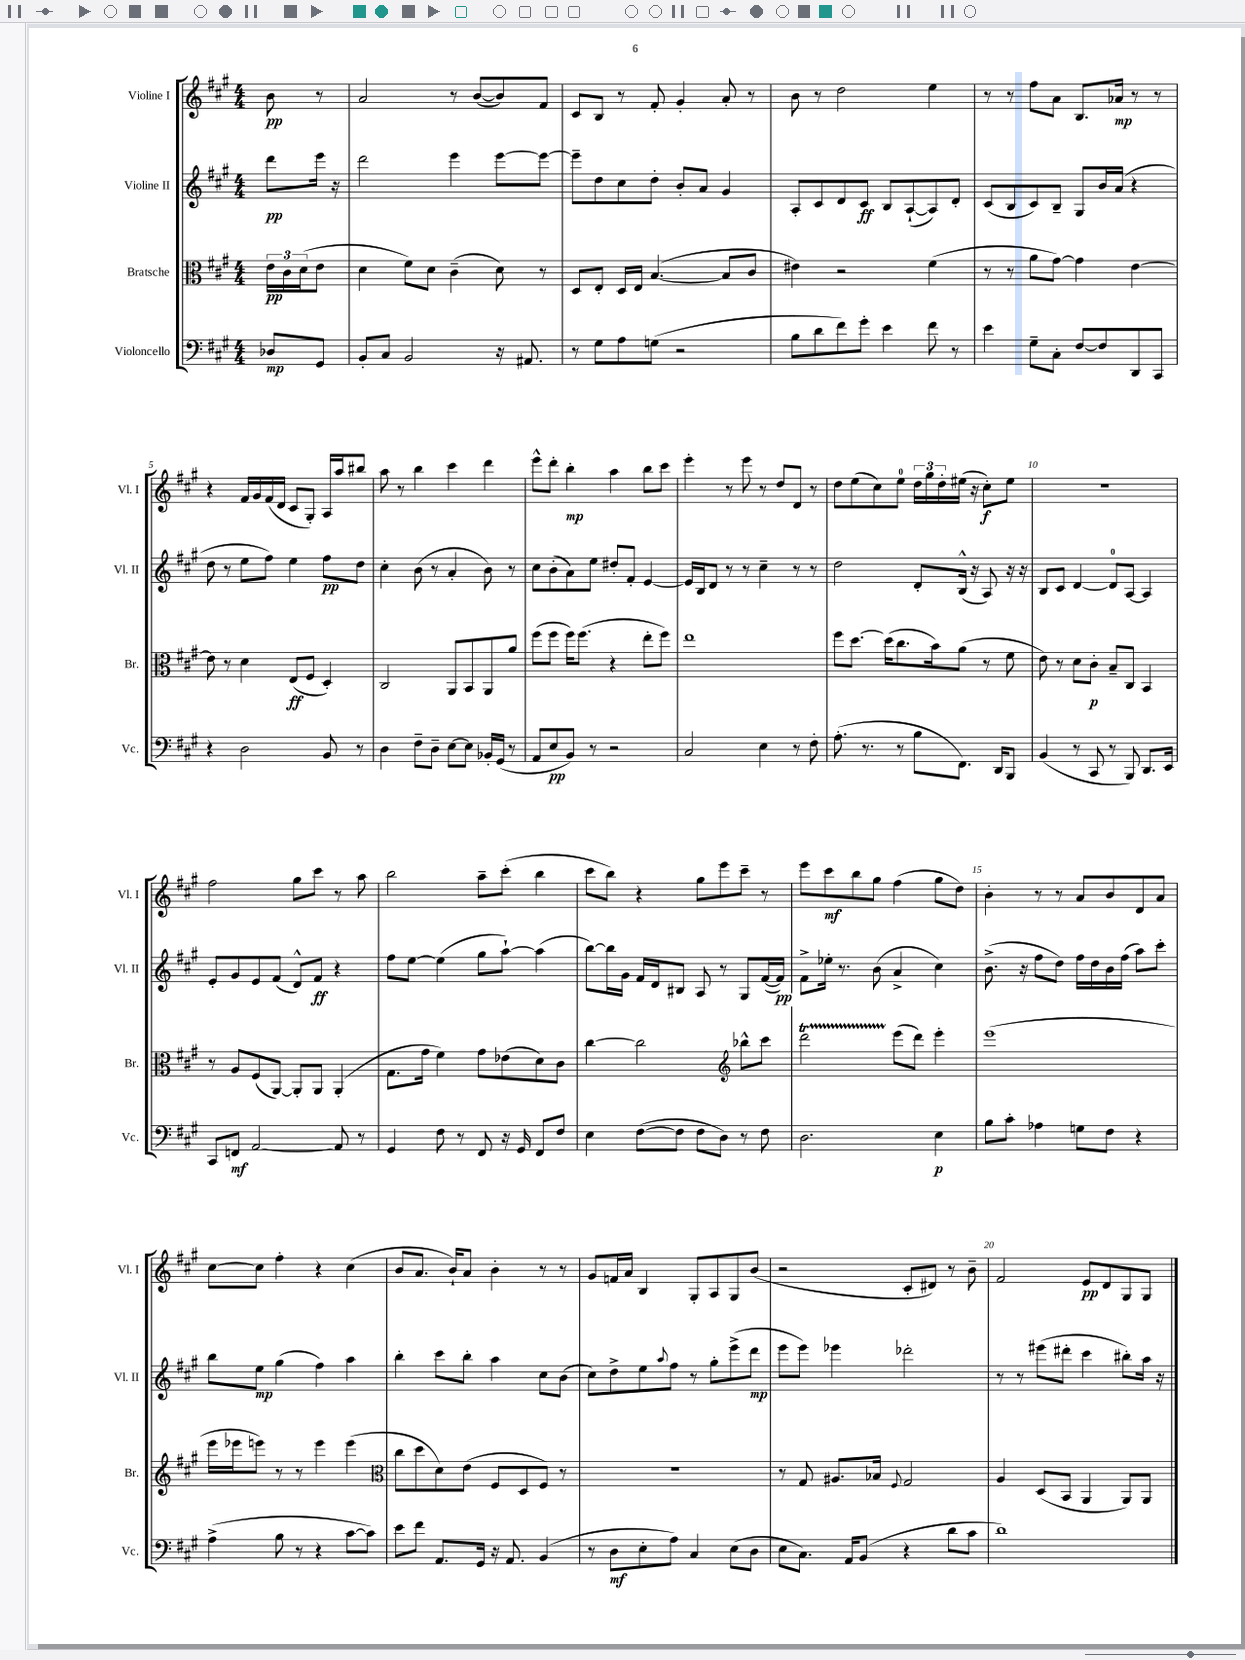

**kern	**kern	**kern	**kern
*staff4	*staff3	*staff2	*staff1
*clefF4	*clefC3	*clefG2	*clefG2
*k[f#c#g#]	*k[f#c#g#]	*k[f#c#g#]	*k[f#c#g#]
*M4/4	*M4/4	*M4/4	*M4/4
8D-/L	24e\LL	8ddd\L	8b\
.	24c#\	.	.
.	(24d\J	.	.
8GG#/J	8e\J	16eee\Jk	8r
.	.	16r	.
=	=	=	=
8BB'/L	4d\	2ddd\	2a/
8C#/J	.	.	.
2BB/	8f#\L)	.	.
.	8d\J	.	.
.	(4c#~\	4eee\	8r
.	.	.	([8b/L
16r	8d\)	[8eee\L	8b/])
8.AA#/	.	.	.
.	8r	8eee\_J	8f#/J
=	=	=	=
8r	8D/L	8eee~\]L	8c#/L
8G#\L	8E'/J	8dd\	8B/J
8A\	16D/LL	8cc#\	8r
.	16E/JJ	.	.
(8G\J	([4.B/	8dd'\J	8f#'/
2r	.	8b'/L	4g#'/
.	.	8a/J	.
.	8B/]L	4g#/	8a'/
.	8c#/J	.	8r
=	=	=	=
8B\L	4e#\)	8A'/L	8b\
8d\	.	8c#/	8r
8f#\)	2r	8d/	2dd\
8g#'\J	.	8c#/J	.
4e\	.	8B/L	.
.	.	([8A`/	.
8f#\	(4f#\	8A/])	4ee\
8r	.	8d'/J	.
=	=	=	=
4e\	8r	(8c#/L	8r
.	8r	8B/	8r
8G#~\L	8a\L	8c#/)	8ff#\L
8C#'\J	[8g#\J)	8B~/J	8a\J
[8F#/L	4g#\]	8G#/L	8.B/L
8F#/]	.	16b/L	.
.	.	(16a/JJ	16a-/Jk
8DD/	[4e\	4r	8r
8CC#/J	.	.	8r
=	=	=	=
4r	8e\]	8dd\	4r
.	8r	8r	.
2D\	4d\	8ee\L	16f#/LL
.	.	.	16g#/
.	.	8ff#\J)	(16f#/
.	.	.	16d/JJ
.	(8E/L	4ee\	8c#/L
.	8F#/J	.	8G#'/J)
8BB/	4D'/)	8ff#\L	16A/LL
.	.	.	16aa/J
8r	.	8dd\J	8bb#/J
=	=	=	=
4D\	2C#/	4cc#'\	8aa\
.	.	.	8r
8F#~\L	.	(8b\	4bb\
8D~\J	.	8r	.
[8E\L	8AA/L	4a'/	4ccc#\
8E\]J	8BB/	.	.
16BB-'/LL	8AA/	8b\)	4ddd\
(16GG#/JJ	.	.	.
8r	8a/J	8r	.
=	=	=	=
8AA/L	(8ff#\L	8cc#\L	8eee^^\L
8E/	8ff#\J	(8b'\	8ddd'\J
8BB/J)	16ff#\LK)	8a\)	4bb'\
.	(8.ff#\J	.	.
8r	.	8ee\J	.
2r	4r	8dd#'/L	4aa\
.	.	8f#'/J	.
.	8ee'\L	[4e/	8bb\L
.	8ff#\J)	.	8ccc#\J
=	=	=	=
2C#/	1ee	16e/]LL	4eee'\
.	.	16B/J	.
.	.	8d/J	.
.	.	8r	8r
.	.	8r	8eee\
4E\	.	4cc#~\	8r
.	.	.	8dd/L
8r	.	8r	8d/J
8F#'\	.	8r	8r
=	=	=	=
(8.A'\	8ff#\L	2dd\	8dd\L
.	[8.dd\J	.	(8ee\
8.r	.	.	.
.	.	.	8cc#\)
.	(16dd\]LK	.	.
8r	8.cc#\	.	8ee\J
8B\L	.	8d'/L	24dd\LL
.	.	.	24gg#\
.	16b\k)	.	.
.	.	.	24dd'\
8.FF#\J)	(8a\J	(16B^^/Jk	(16ee#\JJ
.	.	16r	16r
.	8r	8A/)	8cc#'\L)
16DD/LK	.	.	.
8BBB/J	8f#\	16r	8ee#\J
.	.	16r	.
=	=	=	=
(4BB/	8e\)	8B/L	1r
.	8r	8c#/J	.
8r	8d\L	[4d/	.
8CC#/	8c#'\J	.	.
8r	8B~/L	8d/]L	.
8BBB/)	8C#/J	[8A/J	.
8.DD/L	4BB/	4A/]	.
16EE/Jk	.	.	.
=	=	=	=
8CC#/L	8r	8e'/L	2ff#\
8FF/J	8A/L	8g#/	.
[2AA/	(8F#/	8e/	.
.	[8AA/J)	(8f#/J	.
.	8AA'/]L	8d^^/L)	8gg#\L
.	8AA/J	8f#/J	8ccc#\J
8AA/]	(4AA'/	4r	8r
8r	.	.	8aa\
=	=	=	=
4GG#/	8.G#\L	8ff#\L	2bb\
.	.	[8ee\J	.
.	16g#\Jk	.	.
8F#\	4f#\)	(4ee\]	.
8r	.	.	.
8FF#/	8g#\L	8gg#\L	8aa~\L
16r	(8e-\	[8aa`\J)	(8ccc#'\J
16GG#/	.	.	.
8FF#/L	8d\)	(4aa\]	4bb\
8F#/J	8c#\J	.	.
=	=	=	=
4E\	[4cc#\	[8bb\L)	8ccc#\L
.	.	16bb\]L	8bb\J)
.	.	16g#\JJ	.
([8F#\L	2cc#\]	16f#/LL	4r
.	.	16d/J	.
8F#\]J	.	8B#/J	.
8F#\L	.	8A/	8gg#\L
8D\J)	.	8r	8eee\
*	*clefG2	*	*
8r	8bb-^^\L	8G#/L	8ccc#~\J
8F#\	8ccc#\J	([16f#/L	8r
.	.	16f#/]JJ)	.
=	=	=	=
2.D\	2ddd\	8f#^\L	8eee\L
.	.	16ee-'\Jk	8ccc#\
.	.	8.r	.
.	.	.	8bb\
.	.	(8b\	8gg#\J
.	(8eee\L	4a^/	(4ff#\
.	8ddd\J)	.	.
4E\	4eee'\	4cc#\)	8gg#\L
.	.	.	8dd\J)
=	=	=	=
8B\L	(1eee	(8.b^\	4b'\
8c#'\J	.	.	.
.	.	16r	.
4A-\	.	8ff#\L	8r
.	.	8dd\J)	8r
8G\L	.	16ff#\LL	8a/L
.	.	16dd\	.
8F#\J	.	16b\	8b/
.	.	(16ff#\JJ	.
4r	.	8aa\L)	8d/
.	.	8ccc#'\J	8a/J
=	=	=	=
(4A^\	16eee\LL	8bb\L	[8cc#\L
.	16eee-\J	.	.
.	8eee\J)	8ee\J	8cc#\]J
8B\	8r	(4gg#\	4ff#'\
8r	8r	.	.
4r	4eee\	4ff#\)	4r
[8c#\L	(4eee\	4aa\	(4cc#\
8c#\]J)	.	.	.
=	=	=	=
*	*clefC3	*	*
8e\L	8cc#\L	4bb'\	8b/L
8f#\J	8dd\	.	8.a/J
8.AA/L	8d\)	8ccc#\L	.
.	.	.	16b`/LK)
.	(8e\J	8bb'\J	8a/J
16GG#/Jk	.	.	.
16r	8F#/L	4aa\	4b'\
8.AA/	.	.	.
.	8D/	.	.
(4BB/	8F#/J)	8cc#\L	8r
.	8r	(8b\J	8r
=	=	=	=
8r	1r	8cc#\L)	8g#/L
8D\L	.	8dd^\	16f/L
.	.	.	16a/JJ
8E'\	.	8ee\	4B/
.	.	8qqaa/	.
8A\J)	.	8ff#\J	.
4C#/	.	8r	8G#'/L
.	.	8gg#'\L	8A/
(8E\L	.	(8eee^\	8G#/
8D\J	.	8ddd\J	(8b/J
=	=	=	=
8E\L	8r	8eee\L	2r
8.C#\J)	8G#/	8eee\J)	.
.	8.A#/L	4eee-\	.
16AA/LK	.	.	.
(8BB/J	.	.	.
.	16B-/Jk	.	.
.	8qqF#/	.	.
4r	2G#/	2ddd-'\	8c#'/L
.	.	.	8d#/J)
8d\L	.	.	8r
8c#\J	.	.	8b~\
=	=	=	=
1d)	4A/	8r	2f#/
.	.	8r	.
.	(8D/L	(8eee#\L	.
.	8BB/J	8ddd#'\J	.
.	4AA/	4ccc#\	8e/L
.	.	.	8d/
.	8AA/L)	8bb#'\L)	8G#/
.	8AA/J	16aa\Jk	8G#/J
.	.	16r	.
==	==	==	==
*-	*-	*-	*-
